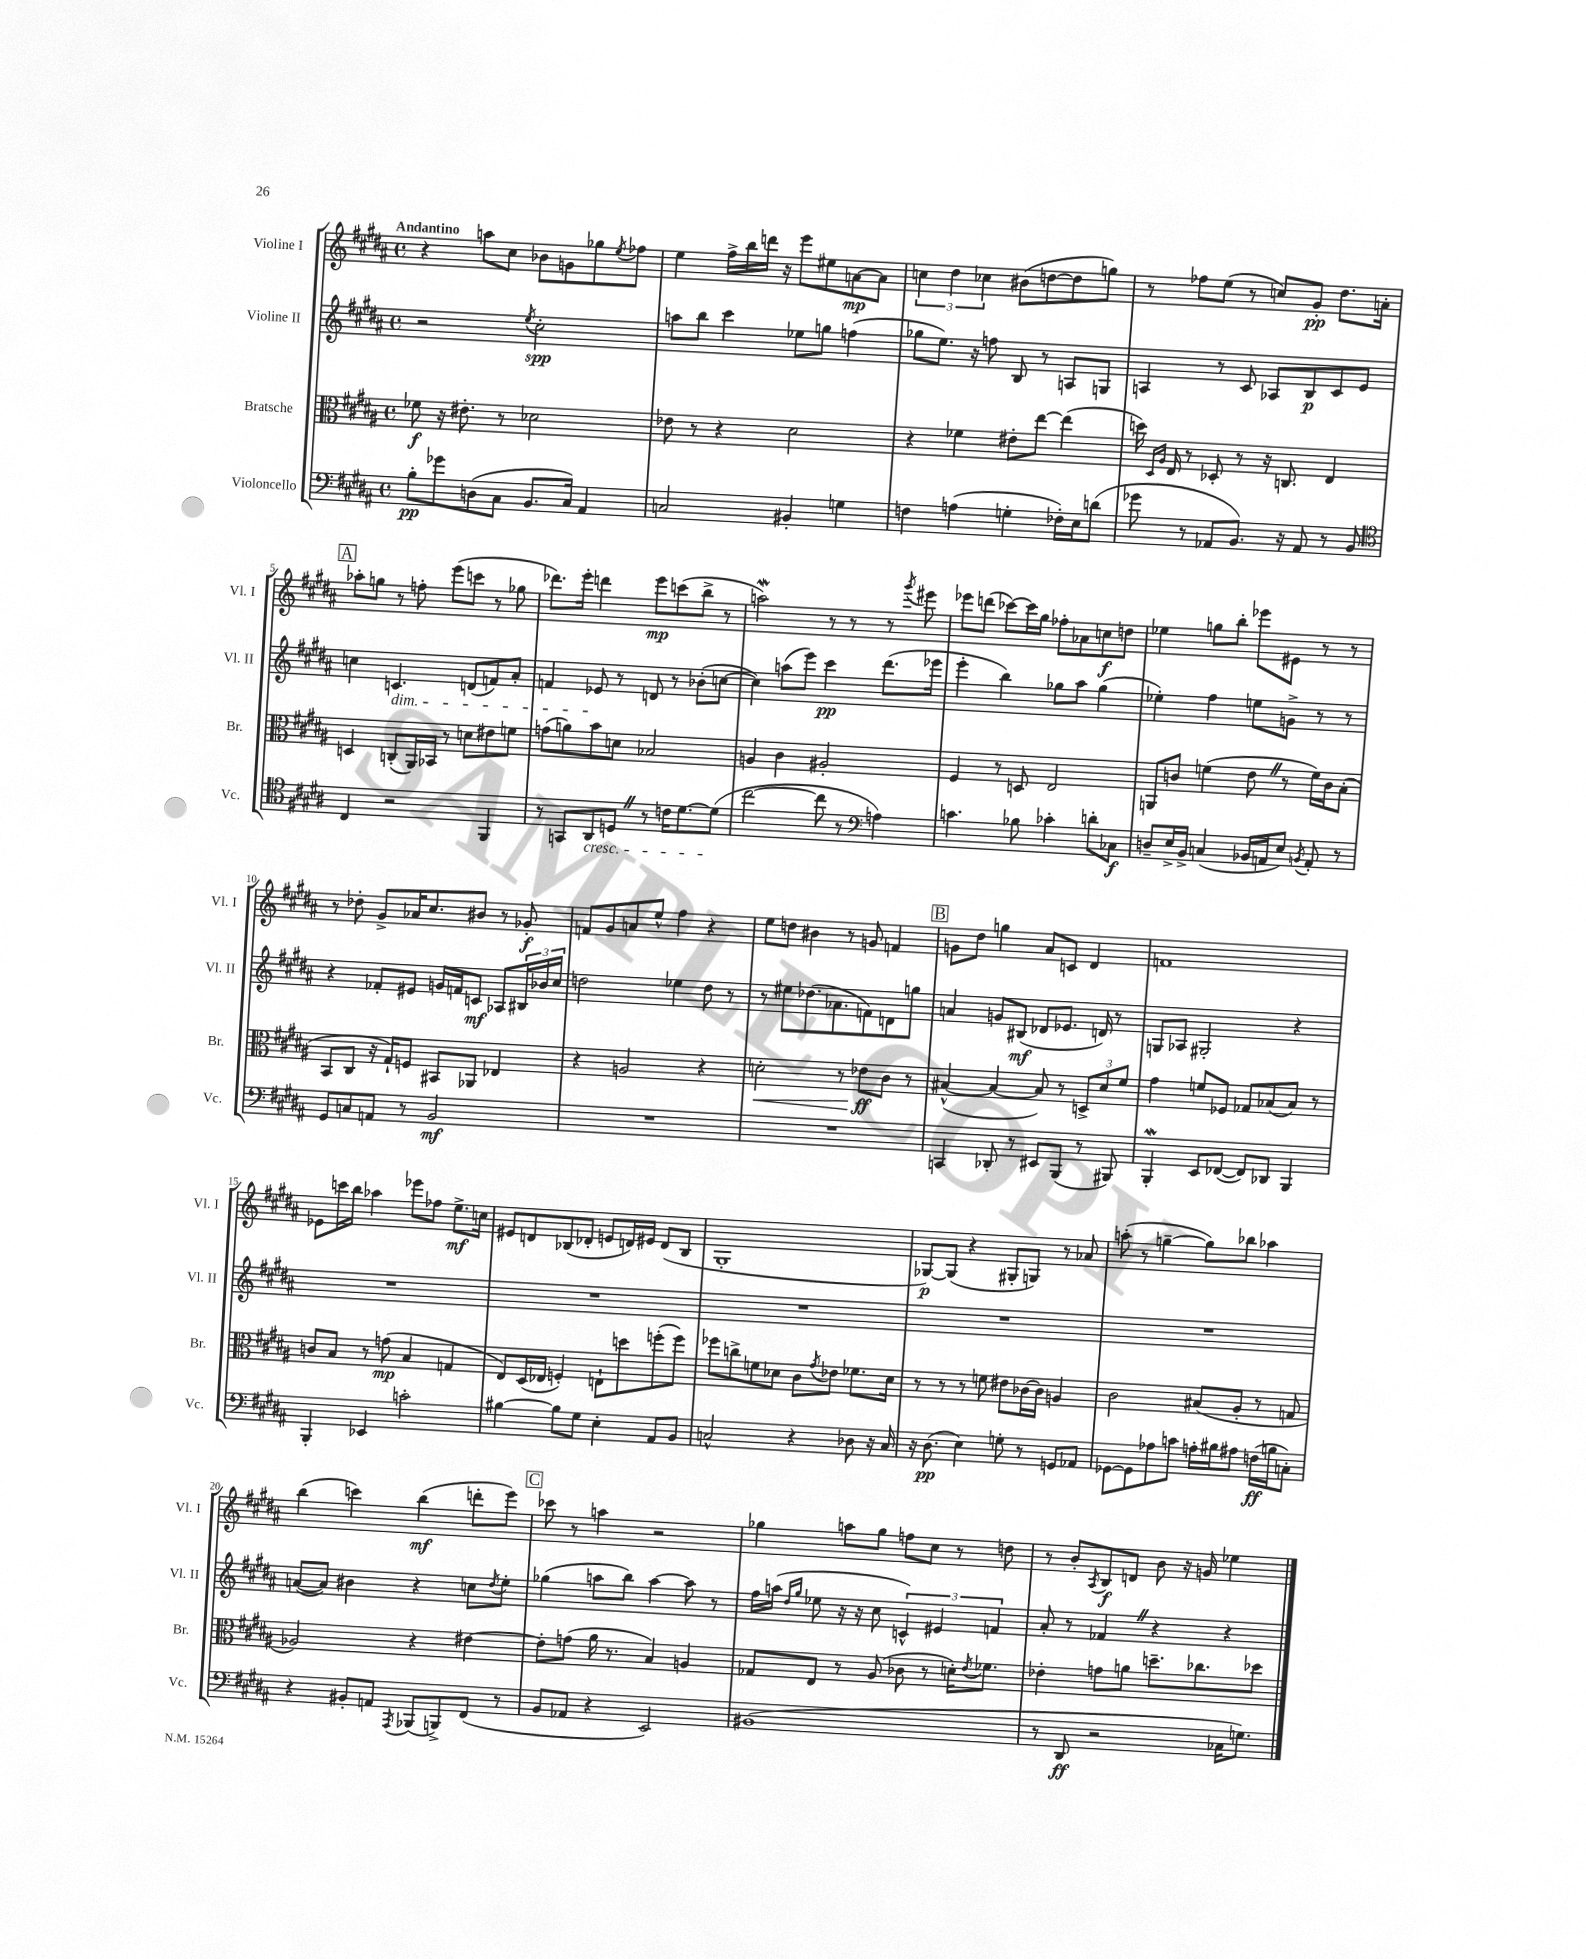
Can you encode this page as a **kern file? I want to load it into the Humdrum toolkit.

**kern	**dynam	**kern	**dynam	**kern	**dynam	**kern	**dynam
*part4	*part4	*part3	*part3	*part2	*part2	*part1	*part1
*staff4	*staff4	*staff3	*staff3	*staff2	*staff2	*staff1	*staff1
*I"Violoncello	*	*I"Bratsche	*	*I"Violine II	*	*I"Violine I	*
*I'Vc.	*	*I'Br.	*	*I'Vl. II	*	*I'Vl. I	*
*clefF4	*	*clefC3	*	*clefG2	*	*clefG2	*
*k[f#c#g#d#a#]	*	*k[f#c#g#d#a#]	*	*k[f#c#g#d#a#]	*	*k[f#c#g#d#a#]	*
*M4/4	*	*M4/4	*	*M4/4	*	*M4/4	*
*met(c)	*	*met(c)	*	*met(c)	*	*met(c)	*
=1	=1	=1	=1	=1	=1	=1	=1
!	!	!	!	!	!	!LO:TX:a:B:t=Andantino	!
8B'\L	pp	8f-X\	f	2r	.	4r	.
8g-X\	.	16r	.	.	.	.	.
.	.	8.e#X'\	.	.	.	.	.
(8Dn\	.	.	.	.	.	8aan\L	.
8C#\J	.	8r	.	.	.	8cc#\J	.
.	.	.	.	8qee/	.	.	.
8.BB/L	.	2d-X\	.	2cc#'\	spp	8b-X\L	.
.	.	.	.	.	.	8gn\	.
16C#/Jk)	.	.	.	.	.	.	.
4AA#/	.	.	.	.	.	8gg-X\	.
.	.	.	.	.	.	8qee/	.
.	.	.	.	.	.	8ff-X\J	.
=2	=2	=2	=2	=2	=2	=2	=2
2Cn/	.	8e-X\	.	8aan\L	.	4ee\	.
.	.	8r	.	8bb\J	.	.	.
.	.	4r	.	4ccc#\	.	16ff#^\LL	.
.	.	.	.	.	.	16bb\	.
.	.	.	.	.	.	16dddn\JJ	.
.	.	.	.	.	.	16r	.
4BB#X'/	.	2d#\	.	8ee-X\L	.	8eee\L	.
.	.	.	.	8ggn\J	.	8ee#X\	.
4Gn\	.	.	.	(4ffn\	.	[8an\	mp
.	.	.	.	.	.	8a\J]	.
=3	=3	=3	=3	=3	=3	=3	=3
4Fn\	.	4r	.	8gg-X\L	.	6ccn\	.
.	.	.	.	8.ee\J)	.	.	.
.	.	.	.	.	.	6dd#\	.
(4An\	.	4f-X\	.	.	.	.	.
.	.	.	.	16r	.	.	.
.	.	.	.	.	.	6cc-X\	.
.	.	.	.	8ffn\	.	.	.
4Gn'\	.	8e#X'\L	.	8B/	.	(8b#X\L	.
.	.	[8ee\J	.	8r	.	[8ddn\	.
16F-X'\LL)	.	(4ee\]	.	8An/L	.	8dd\]	.
16E\J	.	.	.	.	.	.	.
(8dn\J	.	.	.	8Gn/J	.	8ggn\J)	.
=4	=4	=4	=4	=4	=4	=4	=4
8g-X\	.	16ddn\)	.	4An/	.	8r	.
.	.	16qqD#/LL	.	.	.	.	.
.	.	16qqA#/JJ	.	.	.	.	.
.	.	16E/	.	.	.	.	.
8r	.	8r	.	.	.	8ff-X\L	.
8AA-X/L	.	8D-X'/	.	8r	.	(8ee\J	.
8.BB/J)	.	8r	.	8c#/	.	8r	.
.	.	16r	.	8A-X/L	.	8ccn/L)	.
16r	.	8.Cn/	.	.	.	.	.
8AA-/	.	.	.	8B/	p	8g#'/J	pp
8r	.	4E/	.	8c#/	.	8.dd#\L	.
8BB/	.	.	.	8e/J	.	.	.
.	.	.	.	.	.	16an'\Jk	.
!!LO:LB:g=z
!!LO:REH:place=s1:t=A
=5	=5	=5	=5	=5	=5	=5	=5
*clefC4	*	*	*	*	*	*	*
4C#/	.	4Dn/	.	4ccn\	.	8aa-X'\L	.
.	.	.	.	.	.	8ggn\J	.
!	!	!	!	!LO:TX:b:i:t=dim.	!	!	!
2r	.	(8Cn'/L	.	4.cn/	.	8r	.
.	.	16AA#/L)	.	.	.	8ffn'\	.
.	.	16BB-X/JJ	.	.	.	.	.
.	.	8r	.	.	.	(8eee\L	.
.	.	8dn\L	.	(8dn/L	.	8cccn\J	.
4FF#/	.	8e#X\	.	8fn/)	.	8r	.
.	.	8fn\J	.	8a#'/J	.	8gg-X\	.
=6	=6	=6	=6	=6	=6	=6	=6
8r	.	(8gn\L	.	4fn/	.	8.ddd-X\L)	.
8GGn/L	.	8an\)	.	.	.	.	.
.	.	.	.	.	.	16eee'\Jk	.
!LO:TX:b:i:t=cresc.	!	!	!	!	!	!	!
8AA#/	.	8b\	.	8e-X/	.	4dddn\	.
8DnZ/J	.	8dn\J	.	8r	.	.	.
8r	.	2B-X/	.	8dn/	.	8eee\L	mp
16cn\KL	.	.	.	8r	.	(8cccn\	.
[8.d#\	.	.	.	.	.	.	.
.	.	.	.	(8b-X'\L	.	8bb^\J	.
(8d#\J]	.	.	.	[8ccn\J	.	8r	.
=7	=7	=7	=7	=7	=7	=7	=7
[2cc#\	.	4An/	.	4cc\])	.	2aanw\)	.
.	.	4c#\	.	(8aan\L	.	.	.
.	.	.	.	8eee\J)	.	.	.
8cc#\]	.	2A#X'/	.	4ccc#\	pp	8r	.
8r	.	.	.	.	.	8r	.
*clefF4	*	*	*	*	*	*	*
4An\)	.	.	.	(8.ddd#\L	.	8r	.
.	.	.	.	.	.	8qggg#/	.
.	.	.	.	.	.	8eee#X\	.
.	.	.	.	16eee-X\Jk	.	.	.
=8	=8	=8	=8	=8	=8	=8	=8
4.cn\	.	4F#/	.	4eee'\	.	8eee-X\L	.
.	.	.	.	.	.	(8dddn\J	.
.	.	8r	.	4bb\)	.	[8ccc-X\L)	.
8B-X\	.	8Dn/	.	.	.	16ccc-\L]	.
.	.	.	.	.	.	16gg#\JJ	.
4c-X'\	.	2E/	.	8gg-X\L	.	8ff-X'\L	.
.	.	.	.	8aa#\J	.	8a-X\	.
8dn'\L	.	.	.	(4gg-\	.	8ccn\	f
8C-X\J	f	.	.	.	.	8ddn\J	.
=9	=9	=9	=9	=9	=9	=9	=9
8Dn~/L	.	8AAn/L	.	4ee-X'\)	.	4ee-X\	.
16E^/L	.	8cn/J	.	.	.	.	.
16BB^/JJ	.	.	.	.	.	.	.
(4Cn/	.	(4fn\	.	4ff#\	.	8ggn\L	.
.	.	.	.	.	.	8bb'\J	.
16BB-X/LL	.	8eZ\	.	8een\L	.	8eee-X\L	.
16AAn/J	.	.	.	.	.	.	.
8E/J)	.	8r	.	8gn^\J	.	8e#X\J	.
8qBBn/	.	.	.	.	.	.	.
8AA'/	.	16f\LL)	.	8r	.	8r	.
.	.	16c\J	.	.	.	.	.
8r	.	(8B'\J	.	8r	.	8r	.
!!LO:LB:g=z
=10	=10	=10	=10	=10	=10	=10	=10
8GG#/L	.	8BB/L	.	4r	.	8r	.
8Cn/	.	8C#/J	.	.	.	8dd-X'\	.
8AAn/J	.	16r	.	8f-X'/L	.	8g#^/L	.
.	.	16G#`/KL)	.	.	.	.	.
8r	.	8Fn/J	.	8e#X/J	.	16a-X/K	.
.	.	.	.	.	.	8.cc#/	.
2BB/	mf	8BB#X/L	.	16gn/LL	.	.	.
.	.	.	.	16fn/J	.	.	.
.	.	8AA-X/J	.	8cn/J	mf	8b#X/J	.
.	.	4E-X/	.	8A-X/L	.	8r	.
.	.	.	.	24B#X/L	.	8g-X'/	f
.	.	.	.	24b-X/	.	.	.
.	.	.	.	24cc#/JJ	.	.	.
=11	=11	=11	=11	=11	=11	=11	=11
1r	.	4r	.	2ddn\	.	8fn/L	.
.	.	.	.	.	.	8g#/	.
.	.	2An/	.	.	.	8an/	.
.	.	.	.	.	.	8ee^^/J	.
.	.	.	.	4ee-X\	.	4ff#\	.
.	.	4r	.	8dd\	.	4r	.
.	.	.	.	8r	.	.	.
=12	=12	=12	=12	=12	=12	=12	=12
!	!	!	!LO:HP:b	!	!	!	!
1r	.	2dn'\	<	8r	.	8ee\L	.
.	.	.	.	8ee#X\L	.	8ddn\J	.
.	.	.	.	(8.dd-X\	.	4b#X\	.
.	.	.	.	8.a-X\	.	.	.
.	.	8r	.	.	.	8r	.
.	.	8e-X\L	ff	8fn\)	.	8gn/	.
.	.	8c#\J	[	8dn\	.	4fn/	.
.	.	8r	.	8ggn\J	.	.	.
!!LO:REH:place=s1:t=B
=13	=13	=13	=13	=13	=13	=13	=13
4CCn/	.	([4B#X^^/	.	4an/	.	8gn\L	.
.	.	.	.	.	.	8dd#\J	.
8DD-X'/	.	4B#/_	.	8gn/L	.	4ggn\	.
8r	.	.	.	(8B#X/J	mf	.	.
8EE#X/L	.	8B#/])	.	8d-X/L	.	8a#/L	.
(8BBB/J	.	8r	.	8.e-X/J	.	8cn/J	.
8r	.	12Dn^/L	.	.	.	4d#/	.
.	.	.	.	16dn/)	.	.	.
.	.	12d#/	.	.	.	.	.
8BBB#X/)	.	.	.	8r	.	.	.
.	.	12f#/J	.	.	.	.	.
=14	=14	=14	=14	=14	=14	=14	=14
4BBBw'/	.	4g#\	.	8Gn/L	.	1fn	.
.	.	.	.	8A-X/J	.	.	.
8EE/L	.	8fn/L	.	2G#X'/	.	.	.
([8FF-X/J	.	8F-X/J	.	.	.	.	.
8FF-/L])	.	8G-X/L	.	.	.	.	.
8DD-X/J	.	(8B-X/	.	.	.	.	.
4BBB/	.	8B-/J)	.	4r	.	.	.
.	.	8r	.	.	.	.	.
!!LO:LB:g=z
=15	=15	=15	=15	=15	=15	=15	=15
4BBB'/	.	8cn/L	.	1r	.	8e-X\L	.
.	.	8B/J	.	.	.	16cccn\L	.
.	.	.	.	.	.	16bb\JJ	.
4EE-X/	.	8r	.	.	.	4aa-X\	.
.	.	(8gn\	mp	.	.	.	.
2cn'\	.	4B/	.	.	.	8eee-X\L	.
.	.	.	.	.	.	8ff-X\J	.
.	.	4Gn/	.	.	.	8.ee^\L	mf
.	.	.	.	.	.	16ccn\Jk	.
=16	=16	=16	=16	=16	=16	=16	=16
[4B#X\	.	8E/L)	.	1r	.	8e#X/L	.
.	.	(16D#/L	.	.	.	8dn/	.
.	.	16E-X/JJ	.	.	.	.	.
8B#\L]	.	4Fn'/)	.	.	.	(8B-X/	.
8G#\J	.	.	.	.	.	8d-X'/J	.
4E'\	.	8En`\L	.	.	.	8en/L	.
.	.	8ddn\	.	.	.	16dn/L)	.
.	.	.	.	.	.	16e#X/JJ	.
8AA#/L	.	(8ffn'\	.	.	.	(8d/L	.
8BB/J	.	8ff\J)	.	.	.	8B-/J	.
=17	=17	=17	=17	=17	=17	=17	=17
2Cn^^/	.	8ff-X\L	.	1r	.	1G#'	.
.	.	8ccn^\	.	.	.	.	.
.	.	8fn\	.	.	.	.	.
.	.	8d-X\J	.	.	.	.	.
4r	.	8c#\L	.	.	.	.	.
.	.	8qg#/	.	.	.	.	.
.	.	8e-X\J	.	.	.	.	.
8D-X\	.	8.f-X\L	.	.	.	.	.
16r	.	.	.	.	.	.	.
16C/	.	16d-\Jk	.	.	.	.	.
=18	=18	=18	=18	=18	=18	=18	=18
16r	.	8r	.	1r	.	[8G-X/L)	p
(8.D#\	pp	.	.	.	.	.	.
.	.	8r	.	.	.	(8G-/J]	.
4E\)	.	8r	.	.	.	4r	.
.	.	8fn\	.	.	.	.	.
8Gn'\	.	8e#X\L	.	.	.	8G#X'/L	.
8r	.	[16c-X\L	.	.	.	8Gn/J)	.
.	.	16c-\JJ]	.	.	.	.	.
8GGn/L	.	4An/	.	.	.	8r	.
8AA-X/J	.	.	.	.	.	8a-X/	.
=19	=19	=19	=19	=19	=19	=19	=19
[8GG-X\L	.	2c#\	.	1r	.	(8aan'\	.
8GG-\]	.	.	.	.	.	8r	.
8A-X\	.	.	.	.	.	[4ggn~\	.
8cn\J	.	.	.	.	.	.	.
16An'\LL	.	(8B#X/L	.	.	.	8gg\L])	.
16B#X\J	.	.	.	.	.	.	.
8A#X\J	.	8A#'/J	.	.	.	8bb-X\J	.
(16Fn\LL	ff	8r	.	.	.	4aa-X\	.
16Bn\J	.	.	.	.	.	.	.
8Cn'\J)	.	8Gn/	.	.	.	.	.
!!LO:LB:g=z
=20	=20	=20	=20	=20	=20	=20	=20
4r	.	2A-X/)	.	([8an/L	.	(4bb\	.
.	.	.	.	8a/J])	.	.	.
8BB#X'/L	.	.	.	4b#X\	.	4cccn\)	.
8AAn/J	.	.	.	.	.	.	.
8qAAA#/	.	.	.	.	.	.	.
(8BBB-X/L	.	4r	.	4r	.	(4bb\	mf
8BBBn^/)	.	.	.	.	.	.	.
(8FF#/J	.	[4e#X\	.	8ccn\L	.	8dddn'\L	.
.	.	.	.	8qdd#/	.	.	.
8r	.	.	.	8ee'\J	.	8eee\J)	.
!!LO:REH:place=s1:t=C
=21	=21	=21	=21	=21	=21	=21	=21
8BB/L	.	8e#'\L]	.	(4gg-X\	.	8ccc-X\	.
8AA-X/J	.	(8gn\J	.	.	.	8r	.
4r	.	16a#\	.	8aan\L	.	4aan\	.
.	.	8.r	.	.	.	.	.
.	.	.	.	8bb\J)	.	.	.
2EE/)	.	4B/)	.	[4aa\	.	2r	.
.	.	4An/	.	8aa\]	.	.	.
.	.	.	.	8r	.	.	.
=22	=22	=22	=22	=22	=22	=22	=22
(1BB#X	.	8G-X/L	.	16ff#\LL	.	4gg-X\	.
.	.	.	.	(16aan\JJ	.	.	.
.	.	.	.	16qqdd#/LL	.	.	.
.	.	.	.	16qqgg#/JJ	.	.	.
.	.	8E/J	.	8ee-X\	.	.	.
.	.	8r	.	16r	.	8aan\L	.
.	.	.	.	16r	.	.	.
.	.	(8A#/	.	8cc#\	.	8gg-\J	.
.	.	8c-X\	.	6cn^^/)	.	8ffn\L	.
.	.	8r	.	.	.	8cc#\J	.
.	.	.	.	6e#X/	.	.	.
.	.	16dn'\KL)	.	.	.	8r	.
.	.	8qe/	.	.	.	.	.
.	.	8.f-X\J	.	.	.	.	.
.	.	.	.	6fn/	.	.	.
.	.	.	.	.	.	8ddn\	.
=23	=23	=23	=23	=23	=23	=23	=23
8r	.	4e-X'\	.	8a#'/	.	8r	.
8DD#/	ff	.	.	8r	.	8b'/L	.
.	.	.	.	.	.	8qA#/	.
2r	.	8gn\L	.	4f-XZ/	.	8B/	f
.	.	8an\J	.	.	.	8dn/J	.
.	.	8.ddn~\L	.	4r	.	8b\	.
.	.	.	.	.	.	16r	.
.	.	8.cc-X\	.	.	.	16gn/	.
16C-X\KL	.	.	.	4r	.	4ee-X\	.
8.Gn\J)	.	.	.	.	.	.	.
.	.	8dd-X\J	.	.	.	.	.
==	==	==	==	==	==	==	==
*-	*-	*-	*-	*-	*-	*-	*-
